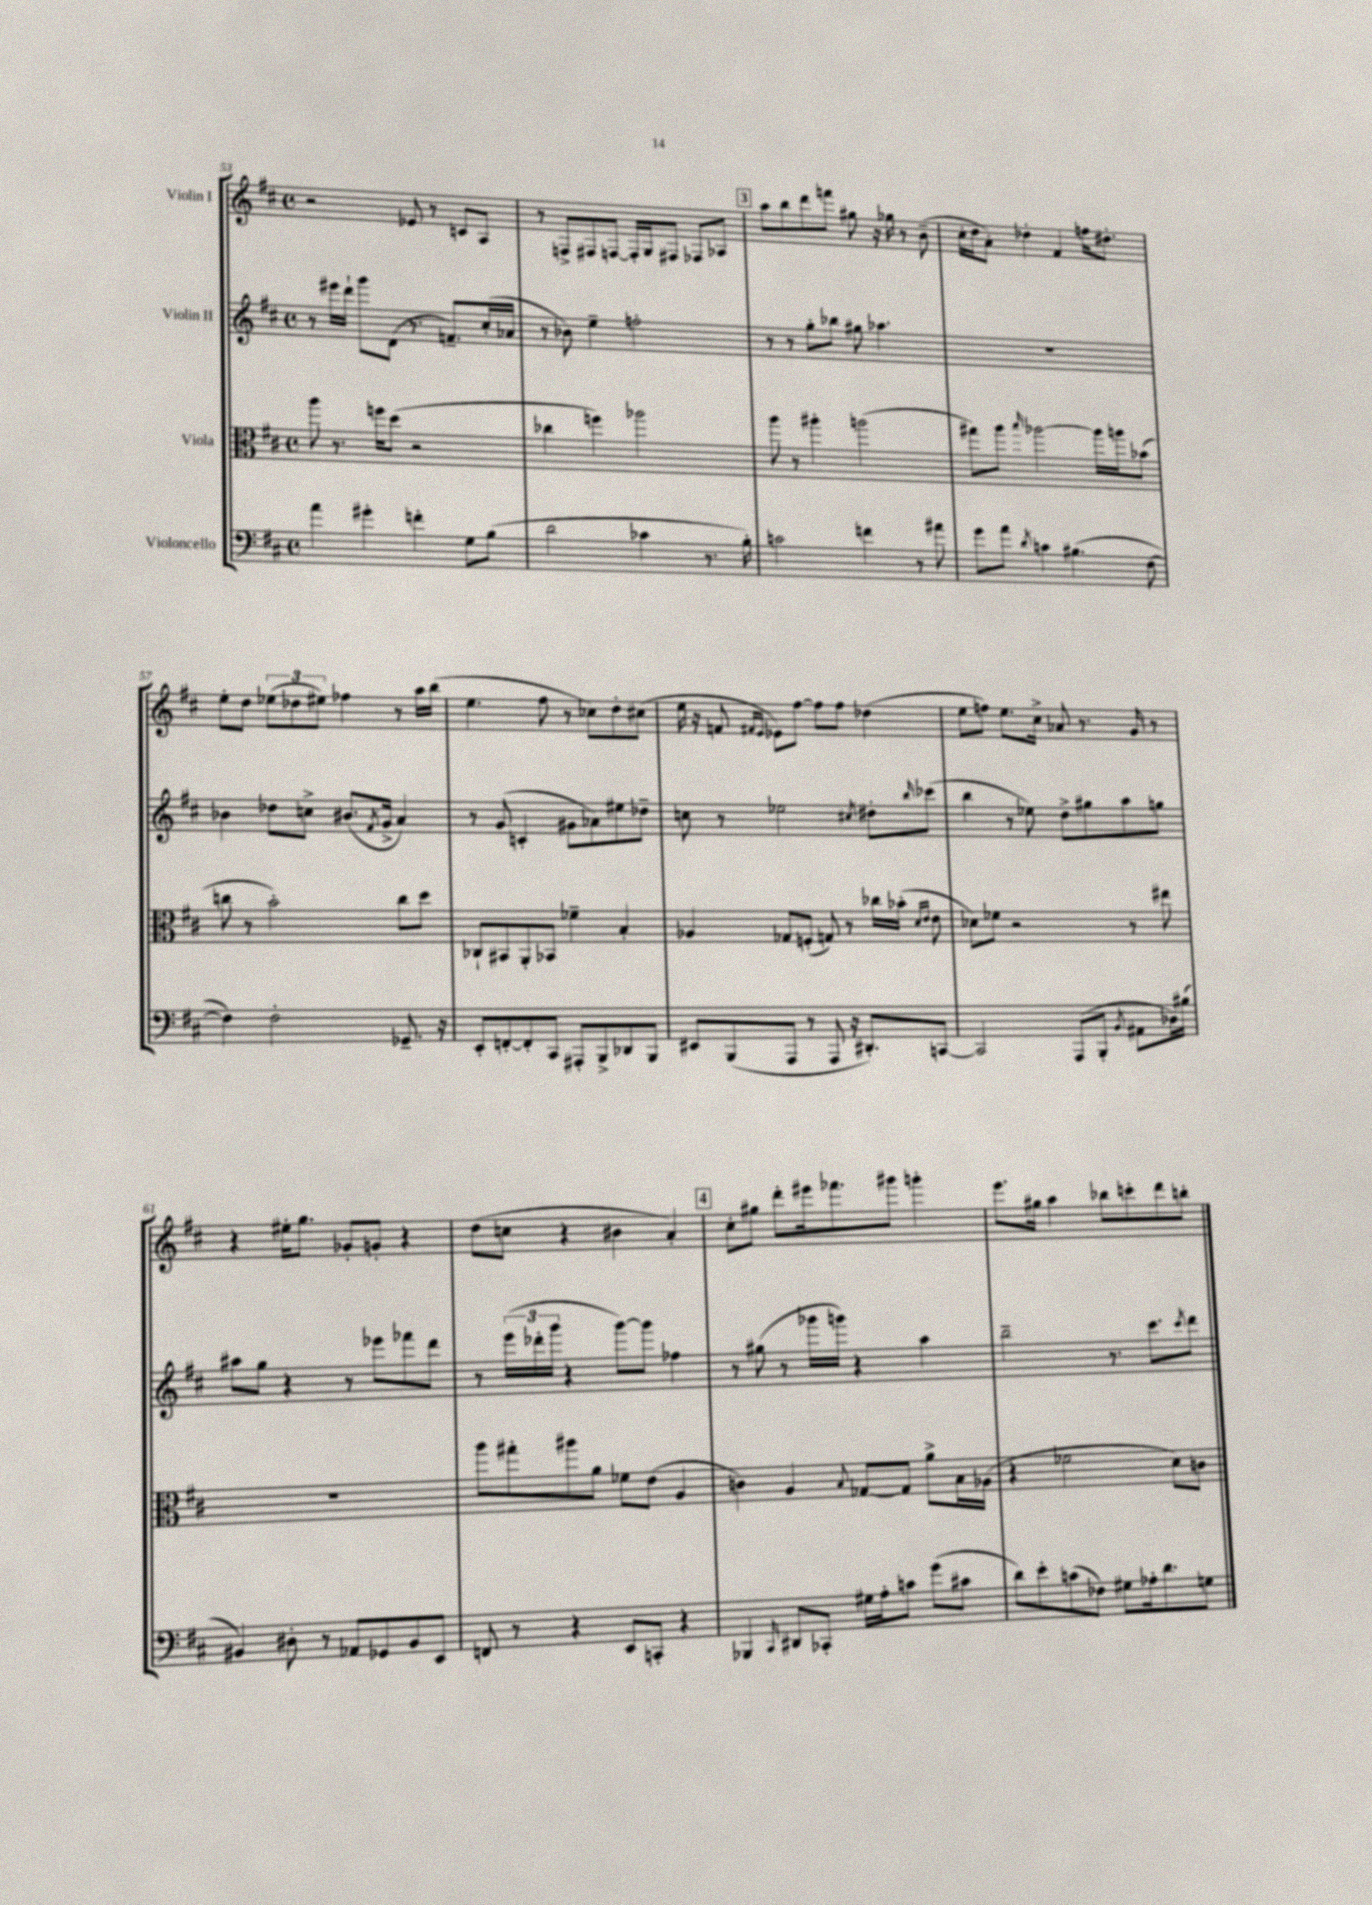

**kern	**kern	**kern	**kern
*staff4	*staff3	*staff2	*staff1
*clefF4	*clefC3	*clefG2	*clefG2
*k[f#c#]	*k[f#c#]	*k[f#c#]	*k[f#c#]
*M4/4	*M4/4	*M4/4	*M4/4
*met(c)	*met(c)	*met(c)	*met(c)
4a\	8aa\	8r	2r
.	8.r	16eee#\LL	.
.	.	16ddd`\JJ	.
4g#'\	.	8ggg\L	.
.	16ff\LK	.	.
.	(8dd\J	(8d\J	.
4f'\	2r	8.r	8e-/
.	.	.	8r
.	.	8.f~/L)	.
8G\L	.	.	8c/L
(8B\J	.	(16cc#'/L	8A/J
.	.	16a-/JJ	.
=	=	=	=
2d\	4cc-\	8r	8r
.	.	8b-\)	8F^/L
.	4ff\)	4ee~\	8F#/
.	.	.	[8F/J
4c-\	2aa-\	2ff'\	16F'/]LL
.	.	.	16G/J
.	.	.	8F#/J
8.r	.	.	8F-/L
.	.	.	8A-/J
16B'\)	.	.	.
=	=	=	=
2c\	8aa\	8r	8aa\L
.	8r	8r	8bb\
.	4aa#'\	8gg'\L	8ddd\
.	.	8bb-\J	8fff\J
4f\	(2aa\	8gg#\	8gg#\
.	.	4.aa-\	16r
.	.	.	16gg-\
8r	.	.	8r
8a#\	.	.	(8b~\
=	=	=	=
8g\L	8gg#\L)	1r	16cc#'\LL
.	.	.	16dd\J
8a\J	8aa\J	.	8a'\J)
8qd/	16qqbb/	.	.
4c\	[2aa-\	.	4dd-'\
(4.B#\	.	.	4f#/
.	16aa-\]LL	.	16ff\LK
.	16aa\J	.	8.dd#'\J
[8F#\	(8b-\J	.	.
=	=	=	=
4F#\])	8cc\	4b-\	8ee'\L
.	8r	.	8dd\J
2F#'\	2b'\)	8dd-\L	(12ee-\L
.	.	.	12dd-\
.	.	8cc^\J	.
.	.	.	12ee#\J)
.	.	(8.b#/L	4ff-\
.	.	8qf#/	.
.	.	16g^/Jk	.
8.GG-~/	8cc\L	4a/)	8r
.	8dd\J	.	16aa\LL
16r	.	.	(16bb\JJ
=	=	=	=
8EE'/L	8C-`/L	8r	4.ee\
[8FF'/	8BB#/	(8g/	.
8FF'/]	8AA'/	4c'/	.
8CC#/J	8BB-/J	.	8ff#\
8AAA#'/L	4f-~\	8g#\L	8r
8BBB^/	.	8a-\)	8cc-\L)
8DD-/	4B'/	8ee#\	8dd'\
8BBB/J	.	8dd-~\J	(8cc#\J
=	=	=	=
8EE#/L	4A-/	8cc\	16ee\
.	.	.	16r
(8BBB/	.	8r	8f/
.	.	.	16qqf#/LL
.	.	.	16qqe/JJ
8AAA/J	8G-/L	2ee-\	8e-\L)
8r	(8F'/J	.	[8ff#\J
8AAA/	8G/)	.	8ff#\]L
16r	8r	.	8ff#\J
8.DD#'/L)	.	.	.
.	.	8qcc#/	.
.	16cc-\LL	8dd#'\L	(4dd-\
.	(16b-'\JJ	.	.
.	16qqd/LL	.	.
.	16qqe/JJ	16qqbb/	.
[8CC/J	8e\	(8ccc-\J	.
=	=	=	=
2CC/]	8d-\L)	4bb\	8ee\L
.	8f-\J	.	8ff\J)
.	2r	8r	8.ee\L
.	.	8ee-\)	.
.	.	.	16cc#^\Jk
(8AAA/L	.	8dd^\L	8a-/
8BBB'/J	.	8gg#\	8.r
8qBB/	.	.	.
8AA#\L	8r	8aa\	.
.	.	.	16g/
16D-\L)	8ee#\	8gg\J	8r
(16B#\JJ	.	.	.
=	=	=	=
4BB#/)	1r	8aa#\L	4r
.	.	8gg\J	.
8D#'\	.	4r	16ee#'\LK
.	.	.	8.gg\J
8r	.	.	.
8AA-/L	.	8r	8g-'/L
8GG-/	.	8eee-\L	8g'/J
8BB#/	.	8fff-\	4r
8EE/J	.	8ddd\J	.
=	=	=	=
8FF/	8aa\L	8r	(8dd\L
8r	8gg#'\	(24eee\LL	8cc\J
.	.	24ddd-'\	.
.	.	24ggg\JJ	.
4r	8aa#\	4r	4r
.	8a\J	.	.
8EE/L	8f-\L	[8ggg\L)	4b#\
8CC'/J	(8e\J	8ggg\]J	.
4r	4A/	4ff-\	4a'/)
=	=	=	=
4BBB-/	4c\)	8r	8cc#'\L
.	.	(8gg#\	8gg#\J
16qqCC#/	.	.	.
8DD#/L	4A/	8r	8ddd'\L
8CC-'/J	.	16ggg-\LL	16eee#\k
.	.	16ggg\JJ)	8.fff-\
.	8qqB/	.	.
16G#\LL	[8G-/L	4r	.
16A'\J	.	.	.
8c\J	8G-/]J	.	8ggg#\J
(8g\L	8a^\L	4aa\	4ggg'\
8c#\J	16B\L	.	.
.	(16A-\JJ	.	.
=	=	=	=
8d\L)	4r	2bb~\	8.eee\L
8e'\	.	.	.
.	.	.	16gg#\Jk
(8c\	2f-\	.	4aa\
8F-\J)	.	.	.
8G#\L	.	8.r	8bb-\L
16A-'\k	.	.	8ccc'\
8.d\	.	8.ccc#\L	.
.	8d\L)	.	8ddd\
.	.	8qccc#/	.
8G\J	8c\J	8ddd\J	8bb'\J
==	==	==	==
*-	*-	*-	*-
